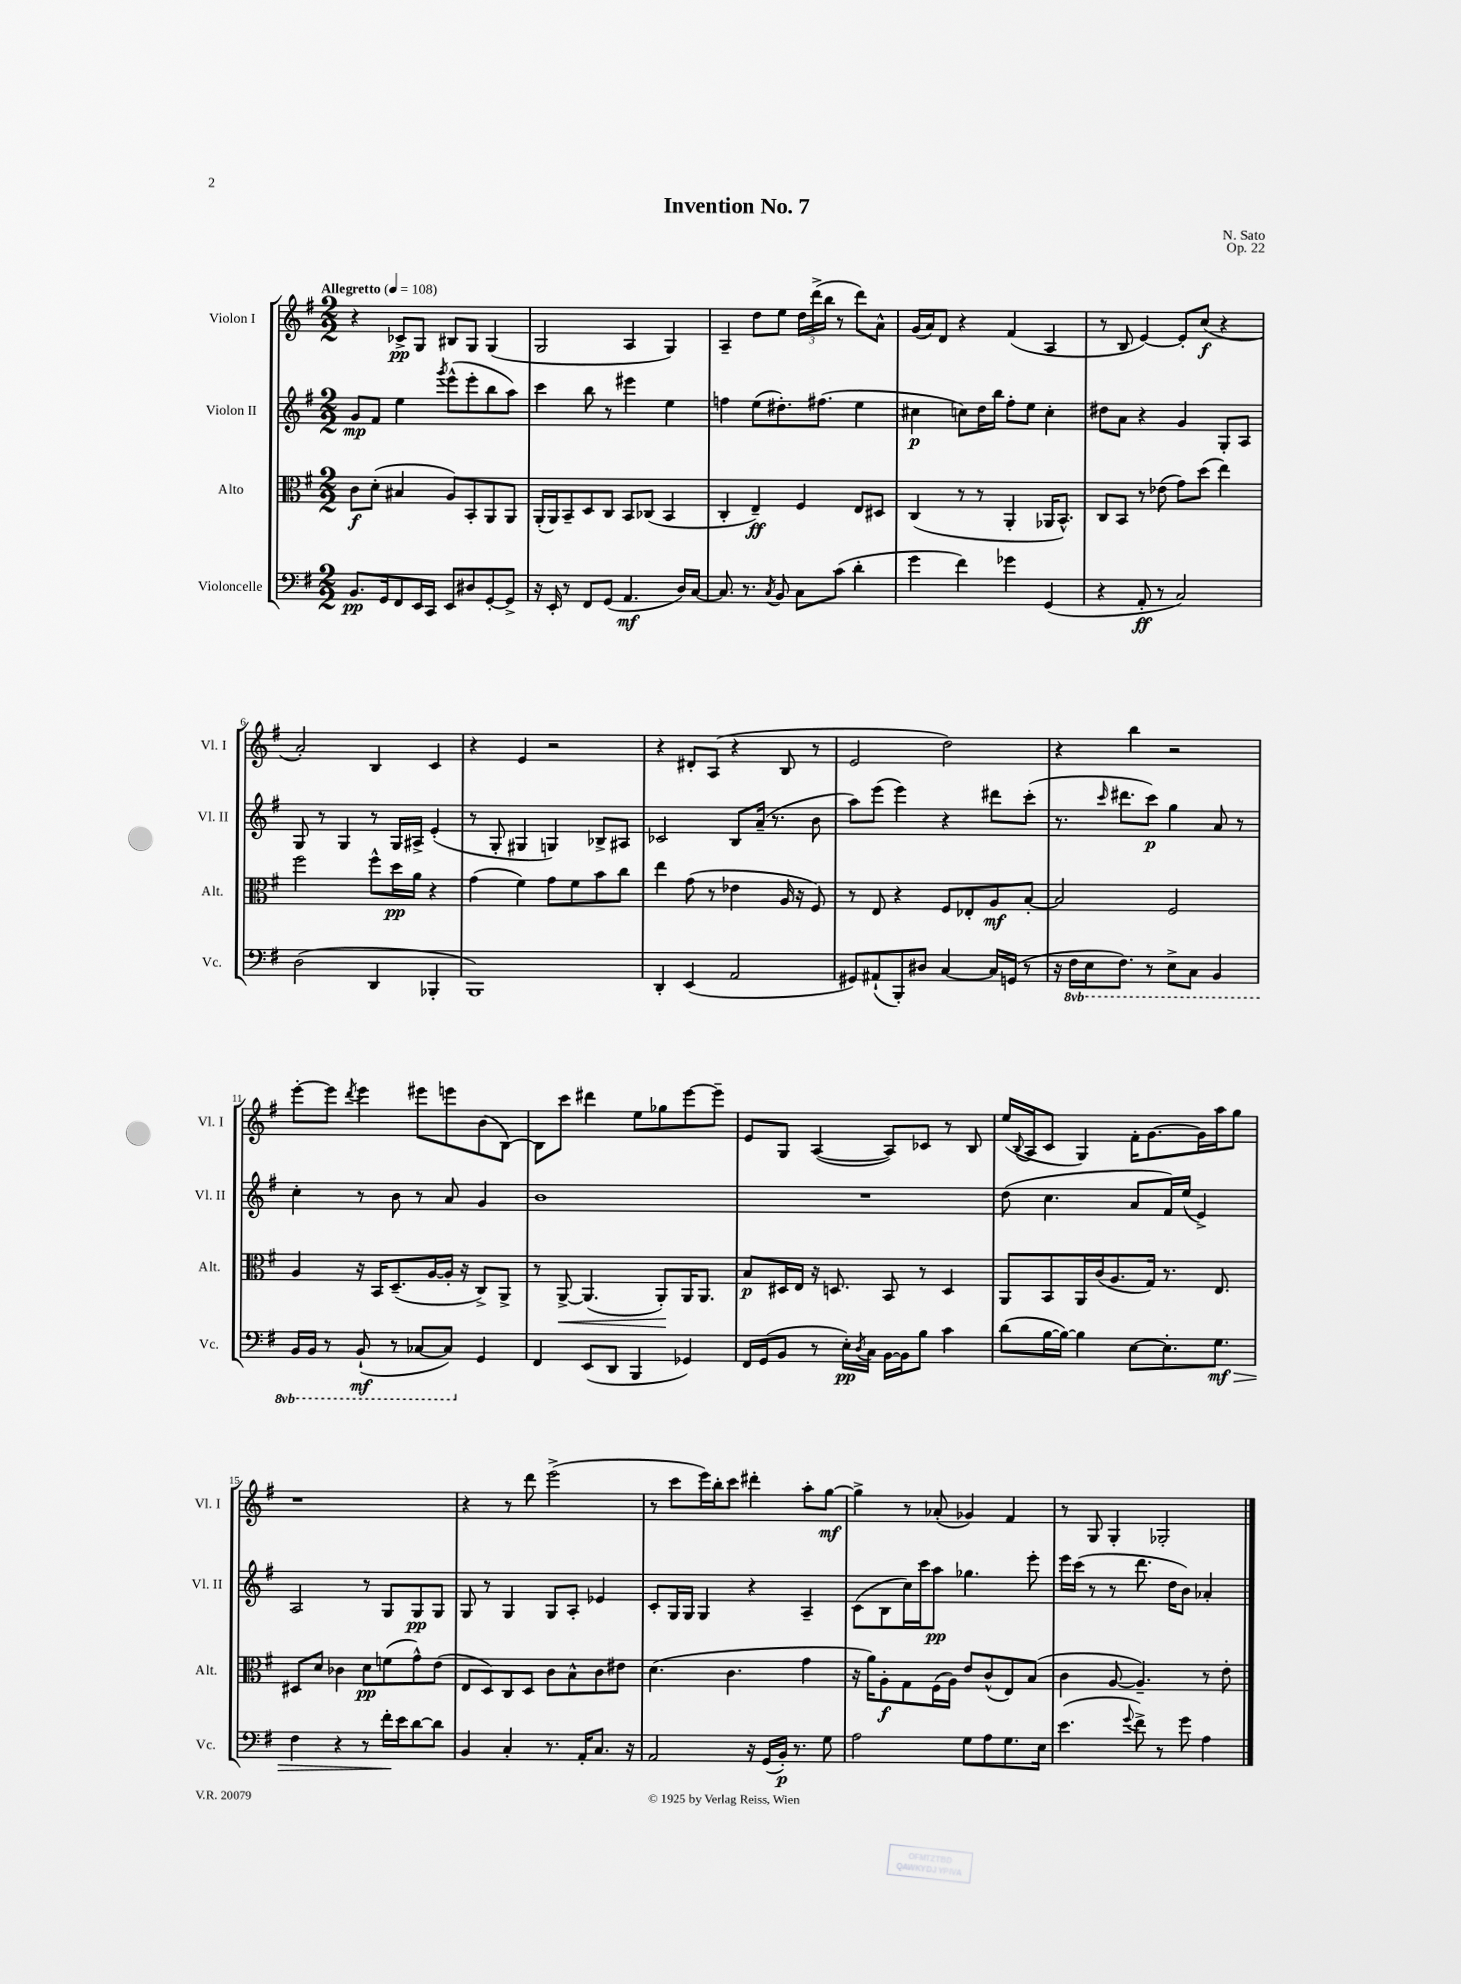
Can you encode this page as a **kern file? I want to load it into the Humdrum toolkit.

**kern	**dynam	**kern	**dynam	**kern	**dynam	**kern	**dynam
*part4	*part4	*part3	*part3	*part2	*part2	*part1	*part1
*staff4	*staff4	*staff3	*staff3	*staff2	*staff2	*staff1	*staff1
*I"Violoncelle	*	*I"Alto	*	*I"Violon II	*	*I"Violon I	*
*I'Vc.	*	*I'Alt.	*	*I'Vl. II	*	*I'Vl. I	*
*clefF4	*	*clefC3	*	*clefG2	*	*clefG2	*
*k[f#]	*	*k[f#]	*	*k[f#]	*	*k[f#]	*
*M2/2	*	*M2/2	*	*M2/2	*	*M2/2	*
*MM108	*	*MM108	*	*MM108	*	*MM108	*
=1	=1	=1	=1	=1	=1	=1	=1
!	!	!	!	!	!	!LO:TX:a:B:t=Allegretto	!
8.BB/L	pp	8c\L	f	8g/L	mp	4r	.
.	.	(8d'\J	.	8f#/J	.	.	.
16GG/k	.	.	.	.	.	.	.
8FF#/	.	4B#X/	.	4ee\	.	8c-X^/L	pp
16EE/L	.	.	.	.	.	8G/J	.
16CC/JJ	.	.	.	.	.	.	.
.	.	.	.	8qggg/	.	.	.
8EE/L	.	8A/L)	.	(8eee^^\L	.	8B#X/L	.
8D#X/	.	8BB'/	.	8eee'\	.	8G/J	.
[8GG'/	.	8AA/	.	8bb\	.	(4G/	.
8GG^/J]	.	8AA/J	.	8aa\J)	.	.	.
=2	=2	=2	=2	=2	=2	=2	=2
16r	.	(16AA'/LL	.	4ccc\	.	2G/	.
16EE'/	.	16AA/J)	.	.	.	.	.
8r	.	8BB~/	.	.	.	.	.
8FF#/L	.	8D/	.	8bb\	.	.	.
(8GG/J	.	8C/J	.	8r	.	.	.
4.AA/	mf	8BB/L	.	4eee#X\	.	4A/	.
.	.	(8C-X/J	.	.	.	.	.
.	.	4BB/	.	4ee\	.	4G/)	.
16D/LL)	.	.	.	.	.	.	.
[16C/JJ	.	.	.	.	.	.	.
=3	=3	=3	=3	=3	=3	=3	=3
8.C/]	.	4C'/	.	4ffn\	.	4A~/	.
8.r	.	.	.	.	.	.	.
.	.	4E~/)	ff	(8ee\L	.	8dd\L	.
8qC/	.	.	.	.	.	.	.
8BB/	.	.	.	8.dd#X'\)	.	8ee\J	.
8C\L	.	4F#/	.	.	.	24dd\LL	.
.	.	.	.	.	.	(24ddd^\	.
.	.	.	.	(8.ff#X\J	.	.	.
.	.	.	.	.	.	24bb\JJ	.
(8c\J	.	.	.	.	.	8r	.
4d'\	.	8E/L	.	4ee\	.	8ddd\L)	.
.	.	8D#X/J	.	.	.	8a^^\J	.
=4	=4	=4	=4	=4	=4	=4	=4
4g\	.	(4C/	.	4cc#X\	p	(16g/LL	.
.	.	.	.	.	.	16a/J)	.
.	.	.	.	.	.	8d/J	.
4f#\)	.	8r	.	8ccn\L)	.	4r	.
.	.	8r	.	16dd\L	.	.	.
.	.	.	.	16bb\JJ	.	.	.
4g-X\	.	4AA'/	.	8ff#'\L	.	(4f#/	.
.	.	.	.	8ee\J	.	.	.
(4GG/	.	16AA-X/KL	.	4cc'\	.	4A/	.
.	.	8.BB^^/J)	.	.	.	.	.
=5	=5	=5	=5	=5	=5	=5	=5
4r	.	8C/L	.	8dd#X\L	.	8r	.
.	.	8BB/J	.	8a\J	.	8B/	.
8AA'/	ff	8r	.	4r	.	[4e/)	.
8r	.	(8e-X\	.	.	.	.	.
2C/)	.	8g\L)	.	4g/	.	8e'/L]	.
.	.	(8dd\J	.	.	.	(8cc/J	f
.	.	4ee\)	.	8G'/L	.	4r	.
.	.	.	.	8A/J	.	.	.
!!LO:LB:g=z
=6	=6	=6	=6	=6	=6	=6	=6
(2D\	.	2ff#\	.	8G/	.	2a'/)	.
.	.	.	.	8r	.	.	.
.	.	.	.	4G/	.	.	.
4DD/	.	8ff#^^\L	.	8r	.	4B/	.
.	.	16dd\L	pp	16G/LL	.	.	.
.	.	16a\JJ	.	16A#X^/JJ	.	.	.
4BBB-X'/	.	4r	.	(4e'/	.	4c/	.
=7	=7	=7	=7	=7	=7	=7	=7
1BBB)	.	(4g\	.	8r	.	4r	.
.	.	.	.	8G'/	.	.	.
.	.	4f#\)	.	4G#X/	.	4e/	.
.	.	8g\L	.	4Gn/)	.	2r	.
.	.	8f#\	.	.	.	.	.
.	.	8b\	.	8B-X^/L	.	.	.
.	.	8cc\J	.	8A#X/J	.	.	.
=8	=8	=8	=8	=8	=8	=8	=8
4DD'/	.	4ee\	.	2c-X/	.	4r	.
(4EE/	.	(8g\	.	.	.	8d#X'/L	.
.	.	8r	.	.	.	(8A/J	.
2AA/	.	4e-X\	.	8B/L	.	4r	.
.	.	.	.	(16a~/Jk	.	.	.
.	.	.	.	8.r	.	.	.
.	.	16A/	.	.	.	8B/	.
.	.	16r	.	.	.	.	.
.	.	8F#/)	.	8b\	.	8r	.
=9	=9	=9	=9	=9	=9	=9	=9
8GG#X/L)	.	8r	.	8aa\L)	.	2e/	.
(8AA#X`/	.	8E/	.	(8eee\J	.	.	.
8BBB'/)	.	4r	.	4eee\)	.	.	.
8D#X/J	.	.	.	.	.	.	.
[4C/	.	8F#/L	.	4r	.	2dd\)	.
.	.	8E-X'/	.	.	.	.	.
16C/LL]	.	8A/	mf	8ddd#X\L	.	.	.
(16GGn/JJ	.	.	.	.	.	.	.
8r	.	[8B'/J	.	(8ccc'\J	.	.	.
=10	=10	=10	=10	=10	=10	=10	=10
16r	.	2B/]	.	8.r	.	4r	.
*8ba	*	*	*	*	*	*	*
16FF#\LL	.	.	.	.	.	.	.
16EE\J	.	.	.	.	.	.	.
.	.	.	.	16qqccc/	.	.	.
8.FF#\J)	.	.	.	8.ddd#X\L	.	.	.
.	.	.	.	.	.	4bb\	.
8r	.	.	.	8ccc\J)	p	.	.
8EE^\L	.	2F#/	.	4gg\	.	2r	.
8CC\J	.	.	.	.	.	.	.
4BBB/	.	.	.	8a/	.	.	.
.	.	.	.	8r	.	.	.
!!LO:LB:g=z
=11	=11	=11	=11	=11	=11	=11	=11
16BBB/LL	.	4A/	.	4cc'\	.	[8eee'\L	.
16BBB/JJ	.	.	.	.	.	.	.
8r	.	.	.	.	.	8eee\J]	.
.	.	.	.	.	.	8qddd/	.
(8BBB`/	mf	16r	.	8r	.	4eee\	.
.	.	16BB/KL	.	.	.	.	.
8r	.	(8.D~/	.	8b\	.	.	.
[8CC-X/L	.	.	.	8r	.	8eee#X\L	.
.	.	[16A/L	.	.	.	.	.
8CC-/J])	.	16A'/JJ]	.	8a/	.	8eeen\	.
.	.	16r	.	.	.	.	.
*X8ba	*	*	*	*	*	*	*
4GG/	.	8C^/L)	.	4g/	.	(8b\	.
.	.	8AA^/J	.	.	.	[8B\J)	.
=12	=12	=12	=12	=12	=12	=12	=12
4FF#/	.	8r	.	1b	.	8B\L]	.
!	!	!	!LO:HP:b	!	!	!	!
.	.	[8AA^/	<	.	.	8ccc\J	.
(8EE/L	.	(4.AA/]	.	.	.	4ddd#X\	.
8DD/J	.	.	.	.	.	.	.
4BBB/	.	.	.	.	.	8ee\L	.
.	.	8AA'/L)	.	.	.	8gg-X\	.
4GG-X/)	.	16AA/K	[	.	.	[8eee\	.
.	.	8.AA/J	.	.	.	.	.
.	.	.	.	.	.	8eee~\J]	.
=13	=13	=13	=13	=13	=13	=13	=13
16FF#/LL	.	8B/L	p	1r	.	8e/L	.
(16GG/J	.	.	.	.	.	.	.
8BB/J	.	16D#X/L	.	.	.	8G/J	.
.	.	16E/JJ	.	.	.	.	.
8r	.	16r	.	.	.	([4A/	.
.	.	8.Dn/	.	.	.	.	.
16E'\LL)	pp	.	.	.	.	.	.
8qD/	.	.	.	.	.	.	.
16C\JJ	.	.	.	.	.	.	.
[16BB\LL	.	8BB/	.	.	.	8A/L])	.
16BB\J]	.	.	.	.	.	.	.
8B\J	.	8r	.	.	.	8c-X/J	.
4c\	.	4D/	.	.	.	8r	.
.	.	.	.	.	.	8B/	.
=14	=14	=14	=14	=14	=14	=14	=14
(8d\L	.	8AA/L	.	(8dd\	.	(16ee/LL	.
.	.	.	.	.	.	8qqB/	.
.	.	.	.	.	.	16A/J	.
[16B\L	.	8BB/	.	4.cc\	.	8c/J	.
16B\JJ_)	.	.	.	.	.	.	.
4B\]	.	16AA/L	.	.	.	4G/)	.
.	.	(16c/J	.	.	.	.	.
.	.	8.A/	.	.	.	.	.
[8E\L	.	.	.	8a/L	.	16f#'\KL	.
.	.	16G/Jk)	.	.	.	[8.g\	.
8.E'\]	.	8.r	.	16f#/L)	.	.	.
.	.	.	.	(16ee/JJ	.	.	.
.	.	.	.	4e^/)	.	16g\L]	.
!	!LO:HP:b	!	!	!	!	!	!
8.G\J	> mf	8.E/	.	.	.	16aa\J	.
.	.	.	.	.	.	8gg\J	.
!!LO:LB:g=z
=15	=15	=15	=15	=15	=15	=15	=15
4F#\	.	8D#X/L	.	2A/	.	1r	.
.	.	8d/J	.	.	.	.	.
4r	.	4c-X\	.	.	.	.	.
8r	.	8d\L	pp	8r	.	.	.
16f#'\LL	.	(8fn\	.	8G/L	.	.	.
16e\J	]	.	.	.	.	.	.
[8d\	.	8g^^\)	.	8G/	pp	.	.
8d\J]	.	(8e\J	.	8G/J	.	.	.
=16	=16	=16	=16	=16	=16	=16	=16
4BB/	.	8E/L	.	8G/	.	4r	.
.	.	8D/)	.	8r	.	.	.
4C'/	.	8C/	.	4G/	.	8r	.
.	.	8D/J	.	.	.	8ddd\	.
8.r	.	8c\L	.	8G/L	.	(2eee^\	.
.	.	8B^^\	.	8A'/J	.	.	.
16AA'/KL	.	.	.	.	.	.	.
8.C/J	.	8c\	.	4e-X/	.	.	.
.	.	8e#X\J	.	.	.	.	.
16r	.	.	.	.	.	.	.
=17	=17	=17	=17	=17	=17	=17	=17
2AA/	.	(4.d\	.	8c'/L	.	8r	.
.	.	.	.	16G/L	.	8ccc\L	.
.	.	.	.	16G/JJ	.	.	.
.	.	.	.	4G/	.	16eee\L)	.
.	.	.	.	.	.	16bb'\J	.
.	.	4.c\	.	.	.	8ccc\J	.
16r	.	.	.	4r	.	4ddd#X'\	.
(16GG/LL	.	.	.	.	.	.	.
16BB'/JJ)	p	.	.	.	.	.	.
8.r	.	.	.	.	.	.	.
.	.	4g\	.	4A~/	.	8aa'\L	.
8G\	.	.	.	.	.	[8gg\J	mf
=18	=18	=18	=18	=18	=18	=18	=18
2A\	.	16r	.	(8c\L	.	4gg^\]	.
.	.	16a\KL)	.	.	.	.	.
.	.	8A'\	f	8B\	.	.	.
.	.	8G\	.	16cc\L)	.	8r	.
.	.	.	.	16ccc\J	.	.	.
.	.	(16F#\L	.	8aa\J	pp	(8a-X'/	.
.	.	16A\JJ)	.	.	.	.	.
8G\L	.	8e/L	.	4.gg-X\	.	4g-X/)	.
8A\	.	(8c^^/	.	.	.	.	.
8.G\	.	8E/)	.	.	.	4f#/	.
.	.	(8B/J	.	8eee'\	.	.	.
16E\Jk	.	.	.	.	.	.	.
=19	=19	=19	=19	=19	=19	=19	=19
(4.e\	.	4c\	.	16eee\LL	.	8r	.
.	.	.	.	(16ccc\JJ	.	.	.
.	.	.	.	8r	.	8G/	.
.	.	[8A/	.	8r	.	4G'/	.
8qqg/	.	.	.	.	.	.	.
8f#^\)	.	4.A~/])	.	8.ddd\	.	.	.
8r	.	.	.	.	.	2G-X'/	.
.	.	.	.	16dd\KL	.	.	.
8g\	.	.	.	8b\J)	.	.	.
4A\	.	8r	.	4a-X'/	.	.	.
.	.	8e'\	.	.	.	.	.
==	==	==	==	==	==	==	==
*-	*-	*-	*-	*-	*-	*-	*-
